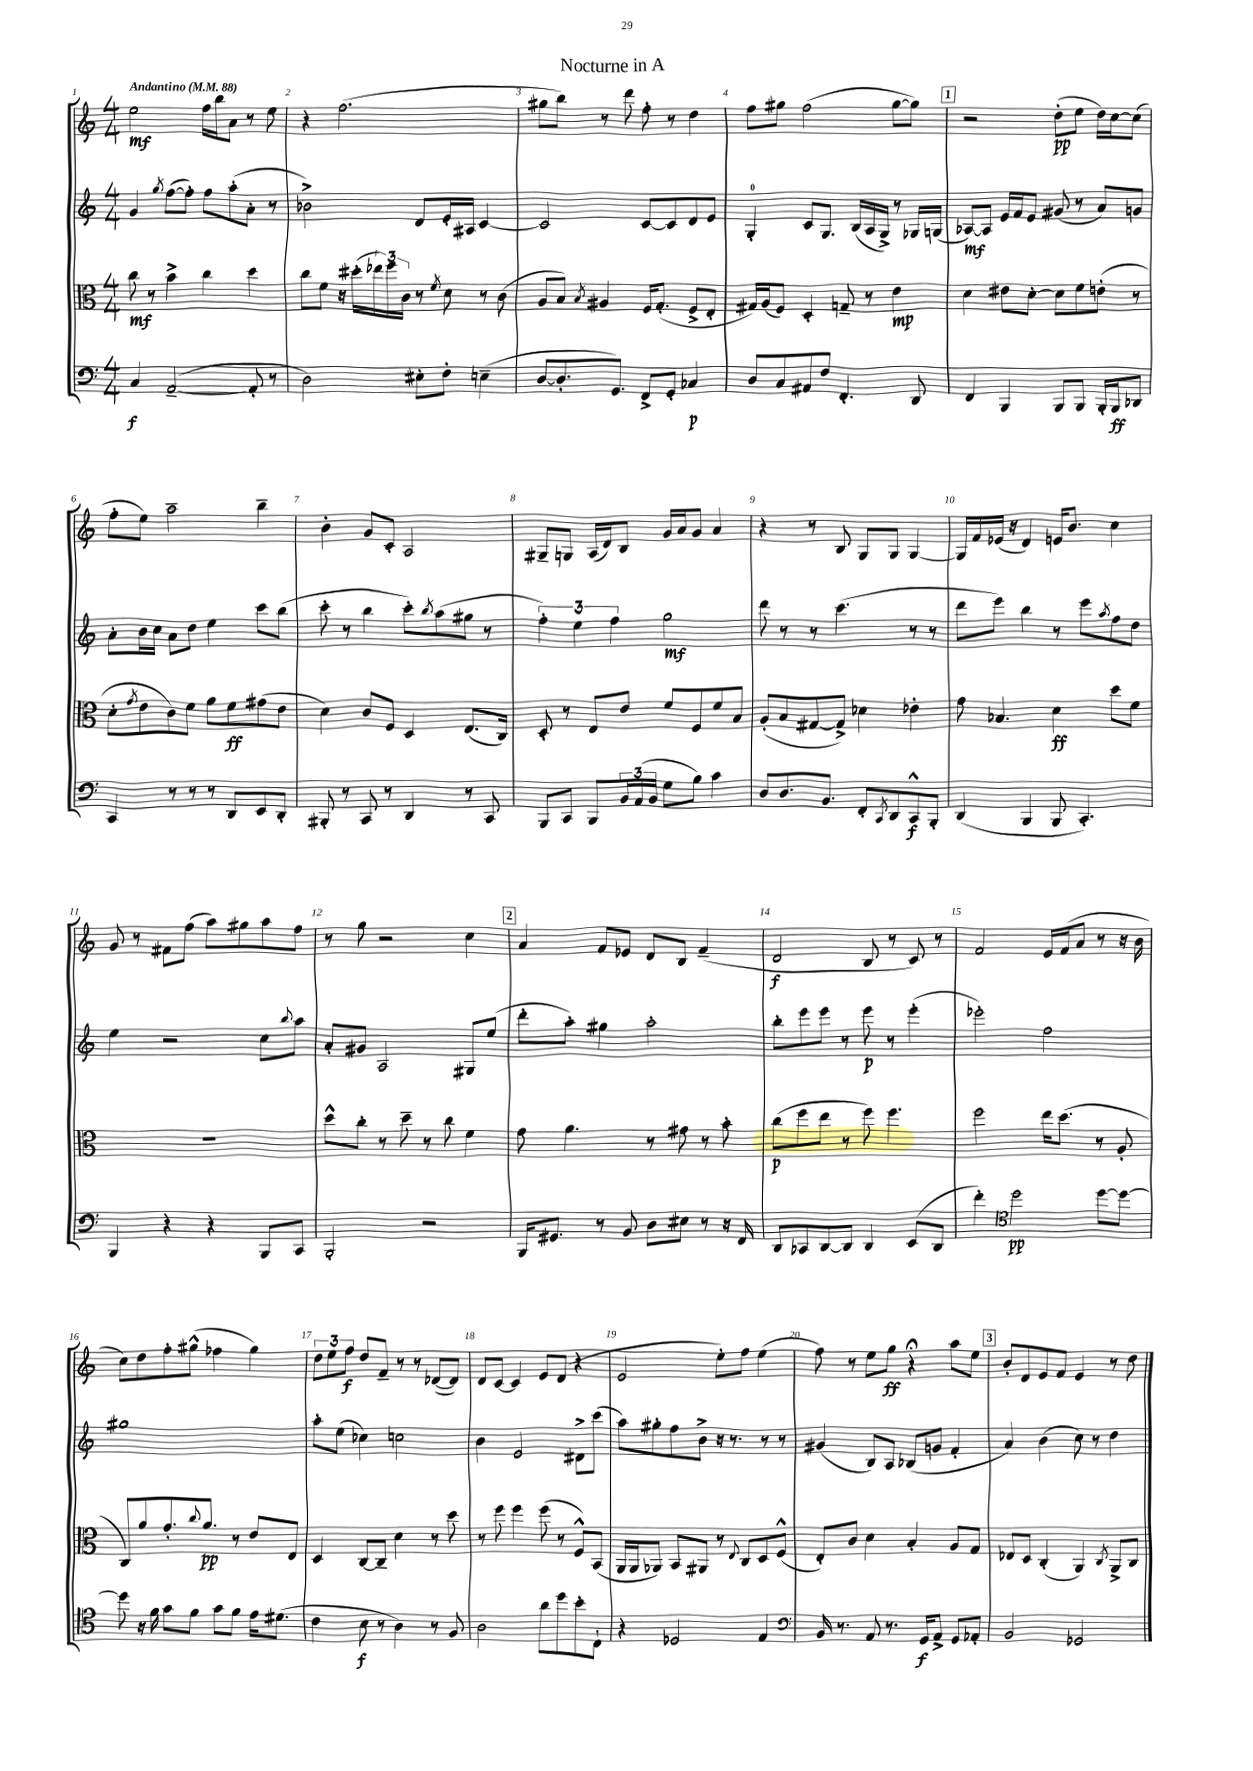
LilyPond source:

\header { title = "Nocturne in A" }
<<
\new StaffGroup <<
\new Staff = "s0" {
    \clef treble \key c \major \numericTimeSignature \time 4/4 \tempo "Andantino" 4 = 88
    e''2\mf f''16 b''16 a'8 r8 e''8 |
    r4 f''2.( |
    gis''8 b''8) r8 d'''8 f''8-. r8 d''4 |
    f''8 gis''8 f''2( gis''8~ gis''8) |
    \mark \markup { \box "1" } r2 d''8-.\pp( e''8 d''16) c''16~ c''8( |
    f''8-. e''8) a''2-- b''4-- |
    b'4-. g'8 c'8-. a2 |
    gis8-- g8 a16( d'16) b8 g'16 a'16 g'8 a'4 |
    r4 r8 b8 g8 g8 g4~ |
    g16 f'16 ees'16( r16 d'4) e'16 b'8. c''4 |
    g'8 r8 fis'8 f''8( a''8) gis''8 a''8 f''8 |
    r8 g''8 r2 c''4 |
    \mark \markup { \box "2" } a'4 f'8 ees'8 d'8 b8 f'4--( |
    d'2\f b8 r8 c'8) r8 |
    f'2 e'16 f'16( a'8 r8 r16 b'16 |
    c''8) d''8 f''8-. gis''8-^( fes''4 gis''4) |
    \tuplet 3/2 { d''8 e''8 f''8\f } d''8 f'8-- r8 r8 des'8~( des'8) |
    d'8 c'8~ c'4 e'8 d'8( r4 |
    e'2 e''8-.) f''8 e''4( |
    f''8) r8 e''8 g''8\ff r4\fermata a''8 e''8 |
    \mark \markup { \box "3" } b'8-. d'8 e'8 f'8 e'4 r8 d''8 \bar "|." |
}
\new Staff = "s1" {
    \clef treble \key c \major \numericTimeSignature \time 4/4
    g'4 \acciaccatura { g''8 } f''8~( f''8-.) f''8 a''8-.( a'8-. r8 |
    bes'2->) d'8 e'16-. ais16 c'4~ |
    c'2 c'8~ c'8 d'8 e'8 |
    g4-0-. c'8 g8. b16( a16 g16->) r8 ges16 g16( |
    \mark \markup { \box "1" } aes8~\mf) aes8 e'16 f'16 e'8 gis'8( r8 a'8) g'8 |
    a'8-. b'16 c''16 a'8 d''8 e''4 c'''8 b''8( |
    c'''8-. r8 b''4 c'''8-.) \acciaccatura { b''8 } a''8( gis''8 r8 |
    \tuplet 3/2 { f''4-.) e''4 f''4 } g''2\mf |
    d'''8 r8 r8 c'''4.( r8 r8 |
    d'''8 e'''8) b''4 r8 e'''8 \acciaccatura { a''8 } f''8 d''8 |
    e''4 r2 c''8 \appoggiatura { b''8 } a''8 |
    a'8-. gis'8 a2 gis8 e''8( |
    \mark \markup { \box "2" } d'''8-. a''8-.) gis''4 a''2-. |
    b''8-. e'''8 e'''8 r8 e'''8\p r8 e'''4-.( |
    ees'''2-.) f''2 |
    gis''1 |
    a''8-. e''8( ces''4) c''2 |
    b'4 e'2 dis'8-> c'''8( |
    a''8) gis''8-. f''8 b'8-> r16 r8. r8 r8 |
    gis'4( b8) a8 bes8( g'8 f'4-. |
    \mark \markup { \box "3" } a'4) b'4( c''8) r8 d''4 \bar "|." |
}
\new Staff = "s2" {
    \clef alto \key c \major \numericTimeSignature \time 4/4
    c''8\mf r8 b'4-> c''4 d''4 |
    c''8 f'8 r16 dis''16-.( \tuplet 3/2 { ees''16) f''16 c'16 } r8 \acciaccatura { f'8 } d'8 r8 c'8( |
    a8 b8) \acciaccatura { b8 } ais4 f16 g8.-.( f8-> e8-. |
    gis16) a16( f8) d4-. g8-- r8 e'4\mp |
    \mark \markup { \box "1" } d'4 eis'8 d'8~-. d'8 f'8 e'8-.( r8 |
    d'8-. \acciaccatura { g'8 } e'8 c'8) f'8 a'8 f'8\ff gis'8( e'8 |
    d'4) c'8 f8 d4 e8.( c16) |
    d8-. r8 e8 e'8 f'8 f8 f'8 b8 |
    a8-.( b8 gis8~ gis8->) des'4 ees'4-. |
    g'8 bes4. d'4\ff d''8 f'8 |
    R1 |
    d''8-^ c''8-. r8 d''8-- r8 c''8 f'4 |
    \mark \markup { \box "2" } g'8 a'4. r8 gis'8 r8 b'8-. |
    c''8\p( f''8 e''8 r8 f''8) f''4. |
    f''2 e''16 d''8.( r8 a8-. |
    c8) a'8 g'8.-. \appoggiatura { c''8 } a'8.\pp r8 e'8 e8 |
    d4 c8~ c8-- d'4 r8 d''8 |
    r8 f''8 f''4 f''8( r8 f8-^) b,8( |
    a,16 a,16 aes,8) b,8 ais,8 r8 \appoggiatura { e8 } c8 d8 f8-^( |
    e8-.) c'8 d'4 b4-. a8 g8 |
    \mark \markup { \box "3" } ees8 d8 c4-.( a,4) \acciaccatura { c8 } a,8-> c8 \bar "|." |
}
\new Staff = "s3" {
    \clef bass \key c \major \numericTimeSignature \time 4/4
    c4\f a,2~--( a,8-. r8 |
    d2) eis8-. f8-. e4--( |
    d8~ d8.-. g,8.) f,8-> g,8-. ces4\p |
    d8 c8 ais,8 f8 f,4.-. d,8 |
    \mark \markup { \box "1" } f,4 b,,4 b,,8 b,,8 b,,16-. b,,16\ff des,8 |
    c,4 r8 r8 r8 d,8 e,8 d,8-. |
    bis,,8-. r8 c,8 r8 d,4 r8 c,8 |
    b,,8 c,8 b,,8 \tuplet 3/2 { b,16 a,16( b,16 } g8 b8) c'4 |
    d8 d8. b,8. f,8-. \acciaccatura { c,8 } d,8 c,8-^\f b,,8-. |
    d,4( b,,4 b,,8 c,4.-.) |
    b,,4 r4 r4 b,,8 c,8 |
    b,,2-. r2 |
    \mark \markup { \box "2" } b,,16 gis,8. r8 b,8 d8 eis8 r8 r16 f,16 |
    d,8 ces,8 d,8~ d,8 d,4 e,8( d,8 |
    f'4-.) \clef tenor d''2\pp d''8~ d''8~ |
    d''8 r16 f'16 g'8 f'8 g'8 f'8 e'16 dis'8.( |
    c'4 b8\f r8 a4) r8 f8 |
    a2 a'8 d''8 b'8-. c8-! |
    r4 des2 e4 |
    \clef bass b,16 r8. a,8 r8. g,16\f a,8-> g,8 aes,8-. |
    \mark \markup { \box "3" } b,2 ges,2 \bar "|." |
}
>>
>>
\layout { \context { \Score \override BarNumber.break-visibility = ##(#f #t #t) barNumberVisibility = #all-bar-numbers-visible } }
